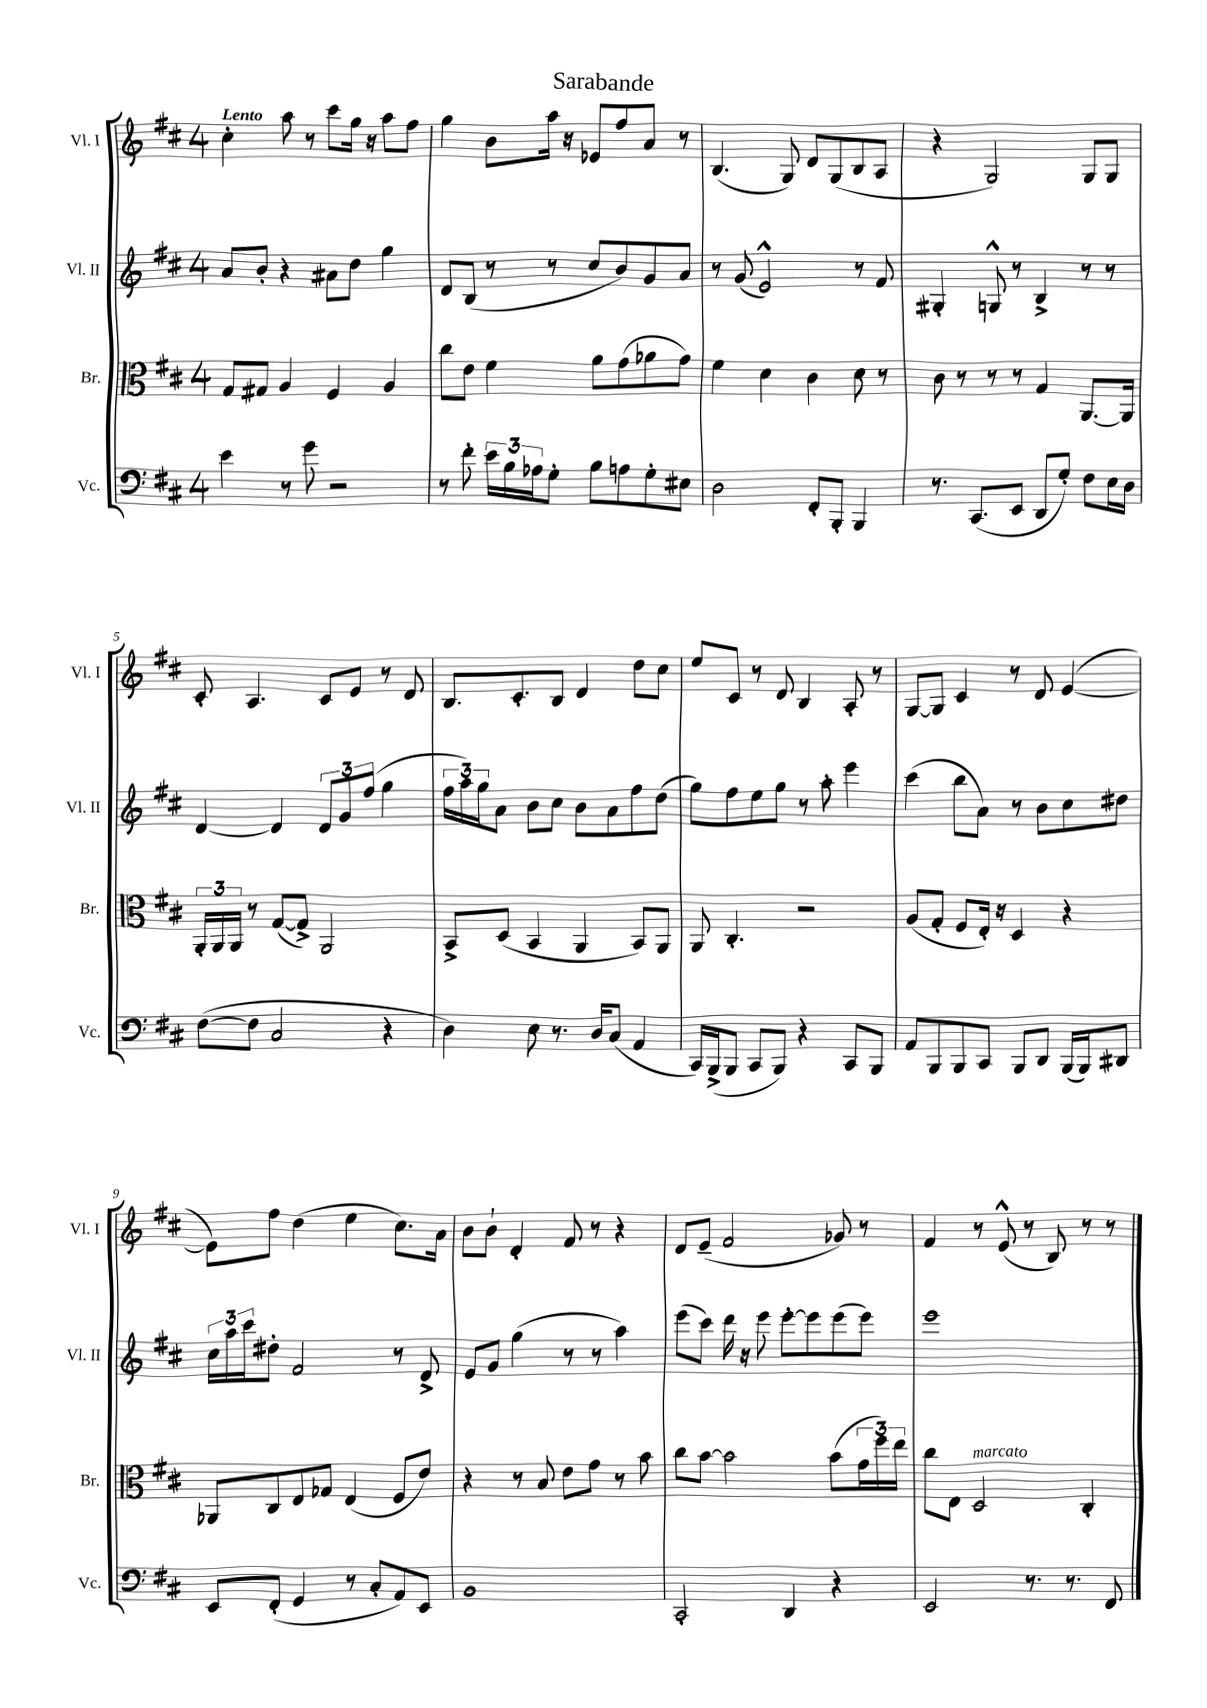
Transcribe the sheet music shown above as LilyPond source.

\header { title = "Sarabande" }
<<
\new StaffGroup <<
\new Staff = "s0" \with { instrumentName = "Vl. I" shortInstrumentName = "Vl. I" } {
    \clef treble \key d \major \once \override Staff.TimeSignature.style = #'single-digit \time 4/4 \tempo "Lento"
    cis''4-. a''8 r8 cis'''8 g''16 r16 a''8 fis''8 |
    g''4 b'8 a''16 r16 ees'8 fis''8 a'8 r8 |
    b4.( g8) d'8 g8( b8 a8 |
    r4 g2) g8 g8 |
    cis'8-. a4. cis'8 e'8 r8 d'8 |
    b8. cis'8.-. b8 d'4 d''8 cis''8 |
    e''8 cis'8 r8 d'8 b4 a8-. r8 |
    g8~ g8 cis'4 r8 d'8 e'4~( |
    e'8) fis''8 d''4( e''4 cis''8.) a'16 |
    b'8 b'8-! d'4-. fis'8 r8 r4 |
    d'8 e'8--( fis'2 ges'8) r8 |
    fis'4 r8 e'8-^( r8 b8) r8 r8 \bar "|." |
}
\new Staff = "s1" \with { instrumentName = "Vl. II" shortInstrumentName = "Vl. II" } {
    \clef treble \key d \major \once \override Staff.TimeSignature.style = #'single-digit \time 4/4
    a'8 b'8-. r4 ais'8 d''8 g''4 |
    d'8 b8( r8 r8 cis''8 b'8) g'8 a'8 |
    r8 g'8( e'2-^) r8 fis'8 |
    gis4-. g8-^ r8 b4-> r8 r8 |
    d'4~ d'4 \tuplet 3/2 { d'8 g'8 fis''8( } g''4 |
    \tuplet 3/2 { fis''16 a''16) g''16 } a'8 b'8 cis''8 b'8 a'8 fis''8 d''8( |
    g''8) fis''8 e''8 g''8 r8 a''8-. e'''4 |
    cis'''4( b''8 a'8) r8 b'8 cis''8 dis''8 |
    \tuplet 3/2 { cis''16 a''16 cis'''16 } dis''8-. fis'2 r8 d'8-> |
    e'8 g'8 g''4( r8 r8 a''4) |
    e'''8( cis'''8) d'''16 r16 e'''8 e'''8~-. e'''8 e'''8( e'''8) |
    e'''1 \bar "|." |
}
\new Staff = "s2" \with { instrumentName = "Br." shortInstrumentName = "Br." } {
    \clef alto \key d \major \once \override Staff.TimeSignature.style = #'single-digit \time 4/4
    g8 gis8 a4 fis4 a4 |
    cis''8 e'8 fis'4 a'8 g'8( aes'8 g'8) |
    fis'4 d'4 cis'4 d'8 r8 |
    cis'8 r8 r8 r8 g4 a,8.~ a,16 |
    \tuplet 3/2 { a,16-. a,16 a,16 } r8 g8~( g8->) a,2 |
    b,8-> d8( b,4 a,4 b,8) a,8 |
    a,8 cis4.-. r2 |
    a8( g8-. fis8 e16-.) r16 d4 r4 |
    aes,8 cis8 e8 ges8 e4( fis8 e'8) |
    r4 r8 b8 e'8 g'8 r8 b'8 |
    cis''8 b'8~ b'2 b'8( \tuplet 3/2 { g'16 fis''16) e''16 } |
    cis''8 e8 d2^\markup { \italic "marcato" } cis4-. \bar "|." |
}
\new Staff = "s3" \with { instrumentName = "Vc." shortInstrumentName = "Vc." } {
    \clef bass \key d \major \once \override Staff.TimeSignature.style = #'single-digit \time 4/4
    e'4 r8 g'8 r2 |
    r8 fis'8-. \tuplet 3/2 { e'16 b16 aes16 } g8-. b8 a8 g8-. eis8 |
    d2 fis,8-. b,,8-. b,,4 |
    r8. cis,8.( e,8 d,8 g8-.) fis8 e16 d16 |
    fis8~( fis8 cis2 r4 |
    d4) e8 r8. d16 cis8( a,4 |
    cis,16) b,,16->( b,,8 cis,8 b,,8) r4 cis,8 b,,8 |
    a,8 b,,8 b,,8 cis,8 b,,8 d,8 b,,16( b,,16) dis,8 |
    e,8 fis,8-.( g,4 r8 cis8-. a,8) e,8 |
    b,1 |
    cis,2-. d,4 r4 |
    e,2 r8. r8. fis,8 \bar "|." |
}
>>
>>
